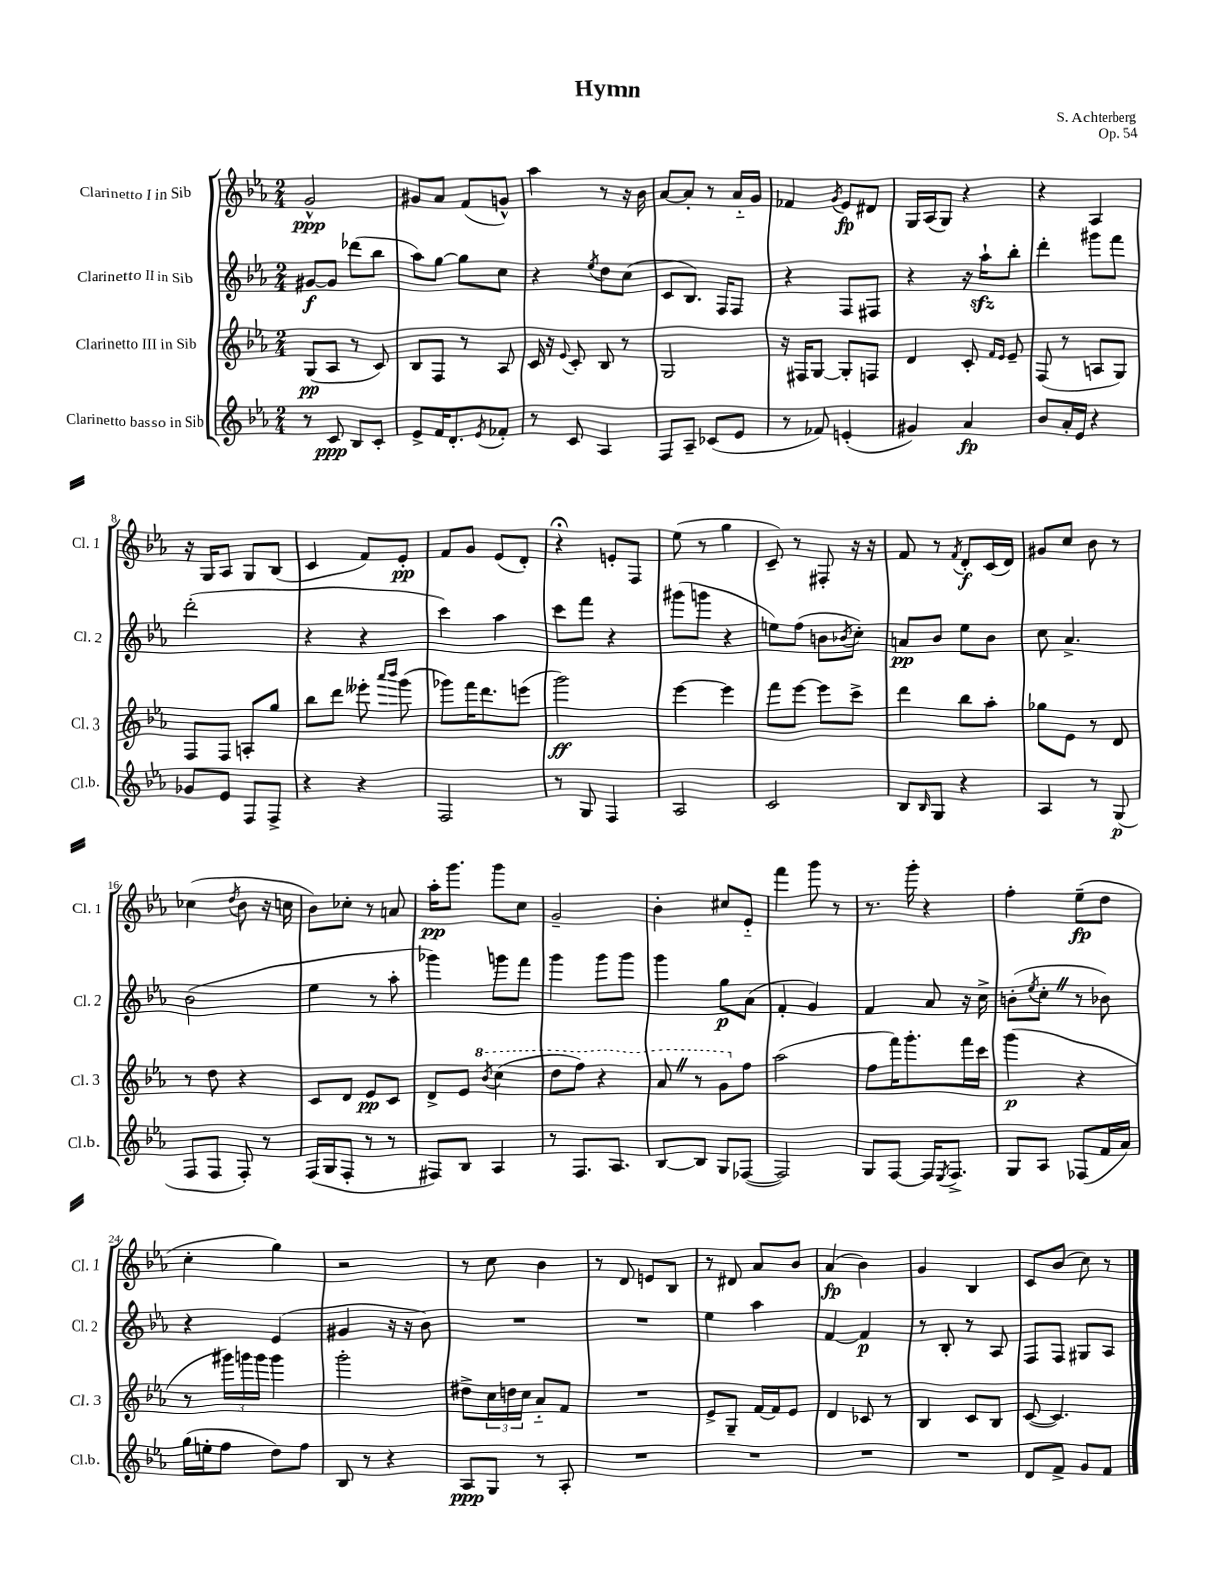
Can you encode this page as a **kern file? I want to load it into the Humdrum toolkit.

**kern	**kern	**kern	**kern
*staff4	*staff3	*staff2	*staff1
*clefG2	*clefG2	*clefG2	*clefG2
*k[b-e-a-]	*k[b-e-a-]	*k[b-e-a-]	*k[b-e-a-]
*M2/4	*M2/4	*M2/4	*M2/4
8r	(8G	[8g#	2g^^
8c	8A-	8g#]	.
8B-	8r	(8ddd-	.
8c'	8c)	8bb-	.
=	=	=	=
8e-^	8B-	8aa-)	8g#
16f	8F	[8gg	8a-
8.d'	.	.	.
.	8r	8gg]	(8f
8qe-	.	.	.
8f-'	8A-	8cc	8g^^)
=	=	=	=
8r	16c	4r	4aa-
.	16r	.	.
.	8qqe-	.	.
8c	8c'	.	.
.	.	8qee-	.
4A-	8B-	8dd	8r
.	8r	(8cc	16r
.	.	.	16b-
=	=	=	=
8F	2G	8c	[8a-
8A-~	.	8.B-)	8a-']
(8c-	.	.	8r
.	.	16F	.
8e-	.	8F	16a-'~
.	.	.	16g
=	=	=	=
8r	16r	4r	4f-
.	16F#	.	.
8f-)	[8G	.	.
.	.	.	8qg
(4e'	8G']	8F	8e-
.	8F	8F#	8d#
=	=	=	=
4g#)	4d	4r	16G
.	.	.	(16A-
.	.	.	8G)
4a-	8c'	16r	4r
.	.	16aa-`	.
.	16qqf	.	.
.	16qqe-	.	.
.	8e-~	8bb-'	.
=	=	=	=
8b-	(8F	4ddd'	4r
16a-'	8r	.	.
16e-	.	.	.
4r	8A	8ggg#	4A-
.	8G)	8fff	.
=	=	=	=
8g-	8F	(2ddd'	16r
.	.	.	16G
8e-	8F	.	8A-
8F	8A'	.	8G
8F^	8gg	.	(8B-
=	=	=	=
4r	8bb-	4r	4c
.	8ddd	.	.
4r	8eee--'	4r	8f)
.	16qqaaa-	.	.
.	16qqbbb-	.	.
.	(8ggg	.	8e-'
=	=	=	=
2F	8ggg-)	4ccc)	8f
.	16fff	.	8g
.	8.ddd	.	.
.	.	4aa-	(8e-
.	(8eee	.	8d')
=	=	=	=
8r	2ggg)	8ccc	4r;
8G	.	8fff	.
4F	.	4r	8e'
.	.	.	8F
=	=	=	=
2A-	[4eee-	(8ggg#	(8ee-
.	.	8ggg	8r
.	4eee-]	4r	4gg
=	=	=	=
2c	8fff	8ee)	8c~)
.	[8eee-	(8ff	8r
.	8eee-]	8b	8F#'
.	.	8qb-	.
.	8ccc^	8cc')	16r
.	.	.	16r
=	=	=	=
8B-	4ddd	8a	8f
16qqB-	.	.	.
8G	.	8b-	8r
.	.	.	8qf
4r	8bb-	8ee-	8d'
.	8aa-'	8b-	(16c
.	.	.	16d)
=	=	=	=
4A-	8gg-	8cc	8g#
.	8e-	4.a-^	8cc
8r	8r	.	8b-
(8G	8d	.	8r
=	=	=	=
8F	8r	(2b-	(4cc-
8F	8dd	.	.
.	.	.	8qdd
8F')	4r	.	8b-
8r	.	.	16r
.	.	.	16cc
=	=	=	=
(16F	8c	4ee-	8b-)
16G	.	.	.
8F'	8d	.	8cc-'
8r	8e-	8r	8r
8r	8c	8aa-'	8a
=	=	=	=
8F#)	8d^	4ggg-)	16aa-'
.	.	.	8.ggg
8B-	8e-	.	.
.	8qbb-	.	.
4A-	(4ccc	8ggg	8ggg
.	.	8fff	8cc
=	=	=	=
8r	8ddd	4ggg	2g~
8.F	8fff)	.	.
.	4r	8ggg	.
8.A-	.	.	.
.	.	8ggg	.
=	=	=	=
[8B-	8aa-	4ggg	4b-'
8B-]	8r	.	.
8G	8gg	8gg	8cc#
([8F-	8ff	(8a-	8e-'~
=	=	=	=
2F-])	(2aa-	4f'	4fff
.	.	4g)	8ggg
.	.	.	8r
=	=	=	=
8G	8ff	4f	8.r
[8F	16fff)	.	.
.	8.ggg'	.	16ggg'
16F]	.	8a-	4r
8qE-	.	.	.
8.F^	.	.	.
.	16fff	16r	.
.	16ccc	16cc^	.
=	=	=	=
8G	(4ggg	(8b'	4ff'
.	.	8qee-	.
8A-	.	8cc'	.
(8F-	4r	8r	(8ee-~
16f	.	8b-)	8dd
16a-)	.	.	.
=	=	=	=
(16gg	8r	4r	4cc'
16ee'	.	.	.
8ff	24ggg#)	.	.
.	24ggg	.	.
.	24ggg	.	.
8dd)	4ggg	(4e-	4gg)
8ff	.	.	.
=	=	=	=
8B-	2ggg'	4g#	2r
8r	.	.	.
4r	.	16r	.
.	.	16r	.
.	.	8b-)	.
=	=	=	=
8A-	8dd#^	2r	8r
8G	24cc	.	8cc
.	24dd	.	.
.	24cc	.	.
8r	8a-'~	.	4b-
8A-'	8f	.	.
=	=	=	=
2r	2r	2r	8r
.	.	.	8d
.	.	.	8e
.	.	.	8B-
=	=	=	=
2r	8e-^	4ee-	8r
.	8G~	.	8d#
.	[16f	4aa-	8a-
.	16f]	.	.
.	8e-	.	8b-
=	=	=	=
2r	4d	[4f	(4a-
.	8c-	4f]	4b-)
.	8r	.	.
=	=	=	=
2r	4B-	8r	4g
.	.	8B-'	.
.	8c	8r	4B-
.	8B-	8A-	.
=	=	=	=
8d	([8c	8F	8c
8f^	4.c])	8F	(8b-
8g	.	8G#	8cc)
8f	.	8A-	8r
==	==	==	==
*-	*-	*-	*-
